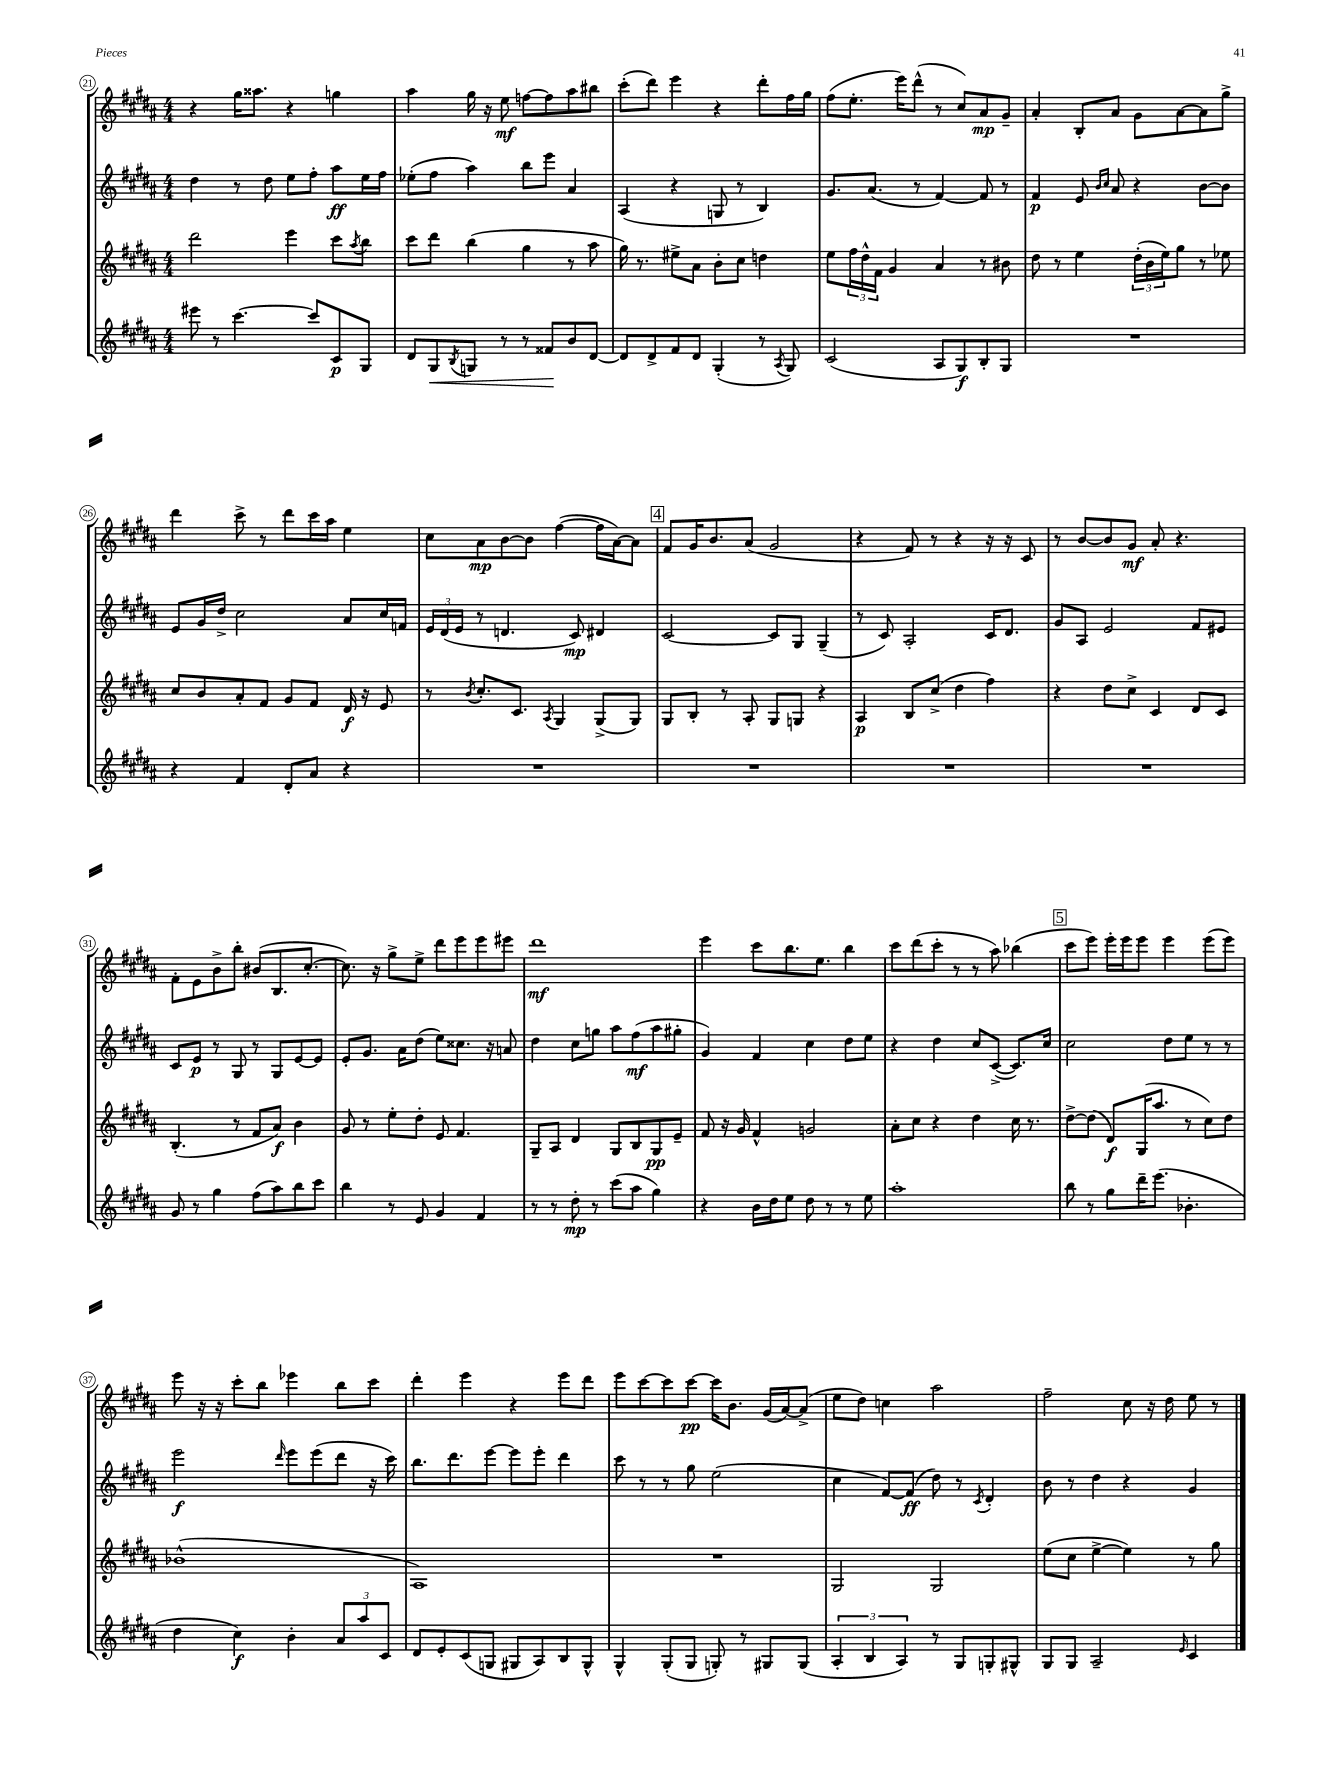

**kern	**dynam	**kern	**dynam	**kern	**dynam	**kern	**dynam
*part4	*part4	*part3	*part3	*part2	*part2	*part1	*part1
*staff4	*staff4	*staff3	*staff3	*staff2	*staff2	*staff1	*staff1
*clefG2	*	*clefG2	*	*clefG2	*	*clefG2	*
*k[f#c#g#d#a#]	*	*k[f#c#g#d#a#]	*	*k[f#c#g#d#a#]	*	*k[f#c#g#d#a#]	*
*M4/4	*	*M4/4	*	*M4/4	*	*M4/4	*
=21	=21	=21	=21	=21	=21	=21	=21
8eee#X\	.	2ddd#\	.	4dd#\	.	4r	.
8r	.	.	.	.	.	.	.
[4.ccc#\	.	.	.	8r	.	16gg#\KL	.
.	.	.	.	.	.	8.aa##X\J	.
.	.	.	.	8dd#\	.	.	.
.	.	4eee\	.	8ee\L	.	4r	.
8ccc#/L]	.	.	.	8ff#'\J	.	.	.
8c#/	p	8ccc#\L	.	8aa#\L	ff	4ggn\	.
.	.	8qaa#/	.	.	.	.	.
8G#/J	.	8bb\J	.	16ee\L	.	.	.
.	.	.	.	16ff#\JJ	.	.	.
=22	=22	=22	=22	=22	=22	=22	=22
8d#/L	.	8ccc#\L	.	(8ee-X'\L	.	4aa#\	.
!	!LO:HP:b	!	!	!	!	!	!
8G#/	<	8ddd#\J	.	8ff#\J	.	.	.
8qB/	.	.	.	.	.	.	.
8Gn/J	.	(4bb\	.	4aa#\)	.	16gg#\	.
.	.	.	.	.	.	16r	.
8r	.	.	.	.	.	8ee\	mf
8r	.	4gg#\	.	8bb\L	.	[8ffn\L	.
8f##X/L	.	.	.	8eee\J	.	8ff\]	.
8b/	[	8r	.	4a#/	.	8aa#\	.
[8d#/J	.	8aa#\	.	.	.	8bb#X\J	.
=23	=23	=23	=23	=23	=23	=23	=23
8d#/L]	.	16gg#\)	.	(4A#/	.	(8ccc#'\L	.
.	.	8.r	.	.	.	.	.
8d#^/	.	.	.	.	.	8ddd#\J)	.
8f#/	.	8ee#X^\L	.	4r	.	4eee\	.
8d#/J	.	8a#\J	.	.	.	.	.
(4G#'/	.	8b'\L	.	8Gn/	.	4r	.
.	.	8cc#\J	.	8r	.	.	.
8r	.	4ddn\	.	4B/)	.	8ddd#'\L	.
8qA#/	.	.	.	.	.	.	.
8G#/)	.	.	.	.	.	16ff#\L	.
.	.	.	.	.	.	16gg#\JJ	.
=24	=24	=24	=24	=24	=24	=24	=24
(2c#/	.	8ee\L	.	8.g#/L	.	(8ff#\L	.
.	.	24ff#\L	.	.	.	8.ee'\J	.
.	.	24dd#^^\	.	.	.	.	.
.	.	.	.	(8.a#/J	.	.	.
.	.	24f#\JJ	.	.	.	.	.
.	.	4g#/	.	.	.	.	.
.	.	.	.	.	.	16eee\KL)	.
.	.	.	.	8r	.	(8ddd#^^\J	.
8A#/L	.	4a#/	.	[4f#/)	.	8r	.
8G#/)	f	.	.	.	.	8cc#/L)	.
8B'/	.	8r	.	8f#/]	.	8a#/	mp
8G#/J	.	8b#X\	.	8r	.	8g#~/J	.
=25	=25	=25	=25	=25	=25	=25	=25
1r	.	8dd#\	.	4f#/	p	4a#'/	.
.	.	8r	.	.	.	.	.
.	.	4ee\	.	8e/	.	8B'/L	.
.	.	.	.	16qqb/LL	.	.	.
.	.	.	.	16qqcc#/JJ	.	.	.
.	.	.	.	8a#/	.	8a#/J	.
.	.	(24dd#'\LL	.	4r	.	8g#\L	.
.	.	24b\	.	.	.	.	.
.	.	24ee\J)	.	.	.	.	.
.	.	8gg#\J	.	.	.	[8a#\	.
.	.	8r	.	[8b\L	.	8a#\]	.
.	.	8ee-X\	.	8b\J]	.	8gg#^\J	.
!!LO:LB:g=z
=26	=26	=26	=26	=26	=26	=26	=26
4r	.	8cc#/L	.	8e/L	.	4ddd#\	.
.	.	8b/	.	16g#/L	.	.	.
.	.	.	.	16dd#^/JJ	.	.	.
4f#/	.	8a#'/	.	2cc#\	.	8ccc#^\	.
.	.	8f#/J	.	.	.	8r	.
8d#'/L	.	8g#/L	.	.	.	8ddd#\L	.
8a#/J	.	8f#/J	.	.	.	16ccc#\L	.
.	.	.	.	.	.	16aa#\JJ	.
4r	.	16d#/	f	8a#/L	.	4ee\	.
.	.	16r	.	.	.	.	.
.	.	8e/	.	16cc#/L	.	.	.
.	.	.	.	16fn/JJ	.	.	.
=27	=27	=27	=27	=27	=27	=27	=27
1r	.	8r	.	24e/LL	.	8cc#\L	.
.	.	.	.	(24d#/	.	.	.
.	.	.	.	24e/JJ	.	.	.
.	.	8qb/	.	.	.	.	.
.	.	8.cc#'/L	.	8r	.	8a#\	mp
.	.	.	.	4.dn/	.	[8b\	.
.	.	8.c#/J	.	.	.	.	.
.	.	.	.	.	.	8b\J]	.
.	.	8qA#/	.	.	.	.	.
.	.	4G#/	.	.	.	([4ff#\	.
.	.	.	.	8c#/)	mp	.	.
.	.	(8G#^/L	.	4d#X/	.	16ff#\LL]	.
.	.	.	.	.	.	[16a#\J)	.
.	.	8G#/J)	.	.	.	8a#\J]	.
!!LO:REH:place=s1:t=4
=28	=28	=28	=28	=28	=28	=28	=28
1r	.	8G#/L	.	[2c#/	.	8f#/L	.
.	.	8B'/J	.	.	.	16g#/K	.
.	.	.	.	.	.	8.b/	.
.	.	8r	.	.	.	.	.
.	.	8A#'/	.	.	.	(8a#/J	.
.	.	8G#/L	.	8c#/L]	.	2g#/	.
.	.	8Gn/J	.	8G#/J	.	.	.
.	.	4r	.	(4G#~/	.	.	.
=29	=29	=29	=29	=29	=29	=29	=29
1r	.	4A#/	p	8r	.	4r	.
.	.	.	.	8c#/)	.	.	.
.	.	8B/L	.	2A#'/	.	8f#/)	.
.	.	(8cc#^/J	.	.	.	8r	.
.	.	4dd#\	.	.	.	4r	.
.	.	4ff#\)	.	16c#/KL	.	16r	.
.	.	.	.	8.d#/J	.	16r	.
.	.	.	.	.	.	8c#/	.
=30	=30	=30	=30	=30	=30	=30	=30
1r	.	4r	.	8g#/L	.	8r	.
.	.	.	.	8A#/J	.	[8b/L	.
.	.	8dd#\L	.	2e/	.	8b/]	.
.	.	8cc#^\J	.	.	.	8g#/J	mf
.	.	4c#/	.	.	.	8a#'/	.
.	.	.	.	.	.	4.r	.
.	.	8d#/L	.	8f#/L	.	.	.
.	.	8c#/J	.	8e#X/J	.	.	.
!!LO:LB:g=z
=31	=31	=31	=31	=31	=31	=31	=31
8g#/	.	(4.B'/	.	8c#/L	.	8f#'\L	.
8r	.	.	.	8e/J	p	8e\	.
4gg#\	.	.	.	8r	.	8b^\	.
.	.	8r	.	8G#/	.	8bb'\J	.
(8ff#\L	.	8f#/L	.	8r	.	(8b#X/L	.
8aa#\)	.	8a#/J)	f	8G#/L	.	8.B/	.
8bb\	.	4b\	.	[8e/	.	.	.
.	.	.	.	.	.	[8.cc#'/J	.
8ccc#\J	.	.	.	8e/J]	.	.	.
=32	=32	=32	=32	=32	=32	=32	=32
4bb\	.	8g#/	.	8e'/L	.	8.cc#\])	.
.	.	8r	.	8.g#/J	.	.	.
.	.	.	.	.	.	16r	.
8r	.	8ee'\L	.	.	.	8gg#^\L	.
.	.	.	.	16a#\KL	.	.	.
8e/	.	8dd#'\J	.	(8dd#\J	.	8ee^\J	.
4g#/	.	8e/	.	8ee\L)	.	8ddd#\L	.
.	.	4.f#/	.	8.cc##X\J	.	8eee\	.
4f#/	.	.	.	.	.	8eee\	.
.	.	.	.	16r	.	.	.
.	.	.	.	8an/	.	8eee#X\J	.
=33	=33	=33	=33	=33	=33	=33	=33
8r	.	8G#~/L	.	4dd#\	.	1ddd#	mf
8r	.	8A#/J	.	.	.	.	.
8dd#'\	mp	4d#/	.	8cc#\L	.	.	.
8r	.	.	.	8ggn\J	.	.	.
(8ccc#\L	.	8G#/L	.	8aa#\L	.	.	.
8aa#\J	.	8B/	.	(8ff#\	mf	.	.
4gg#\)	.	8G#/	pp	8aa#\	.	.	.
.	.	8e~/J	.	8gg#X'\J	.	.	.
=34	=34	=34	=34	=34	=34	=34	=34
4r	.	8f#/	.	4g#/)	.	4eee\	.
.	.	16r	.	.	.	.	.
.	.	16g#/	.	.	.	.	.
16b\LL	.	4f#^^/	.	4f#/	.	8ccc#\L	.
16dd#\J	.	.	.	.	.	.	.
8ee\J	.	.	.	.	.	8.bb\	.
8dd#\	.	2gn/	.	4cc#\	.	.	.
.	.	.	.	.	.	8.ee\J	.
8r	.	.	.	.	.	.	.
8r	.	.	.	8dd#\L	.	4bb\	.
8ee\	.	.	.	8ee\J	.	.	.
=35	=35	=35	=35	=35	=35	=35	=35
1aa#'	.	8a#'\L	.	4r	.	8ccc#\L	.
.	.	8cc#\J	.	.	.	(8ddd#\	.
.	.	4r	.	4dd#\	.	8ccc#'\J	.
.	.	.	.	.	.	8r	.
.	.	4dd#\	.	8cc#/L	.	8r	.
.	.	.	.	([8c#^/J	.	8aa#\)	.
.	.	16cc#\	.	8.c#/L])	.	(4bb-X\	.
.	.	8.r	.	.	.	.	.
.	.	.	.	16cc#/Jk	.	.	.
!!LO:REH:place=s1:t=5
=36	=36	=36	=36	=36	=36	=36	=36
8bb\	.	[8dd#^\L	.	2cc#\	.	8ccc#\L	.
8r	.	(8dd#\J]	.	.	.	8eee\J)	.
8gg#\L	.	8d#/L)	f	.	.	16eee'\LL	.
.	.	.	.	.	.	16eee\J	.
16ddd#~\K	.	(16G#/K	.	.	.	8eee\J	.
(8.eee\J	.	8.aa#/J	.	.	.	.	.
.	.	.	.	8dd#\L	.	4eee\	.
4.b-X'\	.	8r	.	8ee\J	.	.	.
.	.	8cc#\L)	.	8r	.	(8eee\L	.
.	.	8dd#\J	.	8r	.	8eee\J)	.
!!LO:LB:g=z
=37	=37	=37	=37	=37	=37	=37	=37
4dd#\	.	(1b-X^^	.	2eee\	f	8eee\	.
.	.	.	.	.	.	16r	.
.	.	.	.	.	.	16r	.
4cc#\)	f	.	.	.	.	8ccc#'\L	.
.	.	.	.	.	.	8bb\J	.
.	.	.	.	16qqddd#/	.	.	.
4b'\	.	.	.	8eee\L	.	4eee-X\	.
.	.	.	.	(8eee\	.	.	.
12a#/L	.	.	.	8ddd#\J	.	8bb\L	.
12aa#/	.	.	.	.	.	.	.
.	.	.	.	16r	.	8ccc#\J	.
12c#/J	.	.	.	.	.	.	.
.	.	.	.	16ccc#\)	.	.	.
=38	=38	=38	=38	=38	=38	=38	=38
8d#/L	.	1A#)	.	8.bb\L	.	4ddd#'\	.
8e'/	.	.	.	.	.	.	.
.	.	.	.	8.ddd#\	.	.	.
(8c#/	.	.	.	.	.	4eee\	.
8Gn/J	.	.	.	[8eee\J	.	.	.
8G#X/L	.	.	.	8eee\L]	.	4r	.
8A#/)	.	.	.	8eee'\J	.	.	.
8B/	.	.	.	4ddd#\	.	8eee\L	.
8G#^^/J	.	.	.	.	.	8ddd#\J	.
=39	=39	=39	=39	=39	=39	=39	=39
4G#^^/	.	1r	.	8ccc#\	.	8eee\L	.
.	.	.	.	8r	.	[8ccc#\	.
(8G#'/L	.	.	.	8r	.	8ccc#\]	.
8G#/J	.	.	.	8gg#\	.	[8ccc#\J	pp
8Gn'/)	.	.	.	(2ee\	.	16ccc#\KL]	.
.	.	.	.	.	.	8.b\J	.
8r	.	.	.	.	.	.	.
8G#X/L	.	.	.	.	.	(16g#/LL	.
.	.	.	.	.	.	[16a#/J)	.
(8G#/J	.	.	.	.	.	(8a#^/J]	.
=40	=40	=40	=40	=40	=40	=40	=40
6A#'/	.	2G#/	.	4cc#\	.	8ee\L	.
.	.	.	.	.	.	8dd#\J)	.
6B/	.	.	.	.	.	.	.
.	.	.	.	[8f#/L)	.	4ccn\	.
6A#/)	.	.	.	.	.	.	.
.	.	.	.	(8f#/J]	ff	.	.
8r	.	2G#/	.	8dd#\)	.	2aa#\	.
8G#/L	.	.	.	8r	.	.	.
.	.	.	.	8qc#/	.	.	.
8Gn'/	.	.	.	4d#'/	.	.	.
8G#X^^/J	.	.	.	.	.	.	.
=41	=41	=41	=41	=41	=41	=41	=41
8G#/L	.	(8ee\L	.	8b\	.	2ff#~\	.
8G#/J	.	8cc#\J	.	8r	.	.	.
2A#~/	.	[4ee^\	.	4dd#\	.	.	.
.	.	4ee\])	.	4r	.	8cc#\	.
.	.	.	.	.	.	16r	.
.	.	.	.	.	.	16dd#\	.
16qqe/	.	.	.	.	.	.	.
4c#/	.	8r	.	4g#/	.	8ee\	.
.	.	8gg#\	.	.	.	8r	.
==	==	==	==	==	==	==	==
*-	*-	*-	*-	*-	*-	*-	*-
